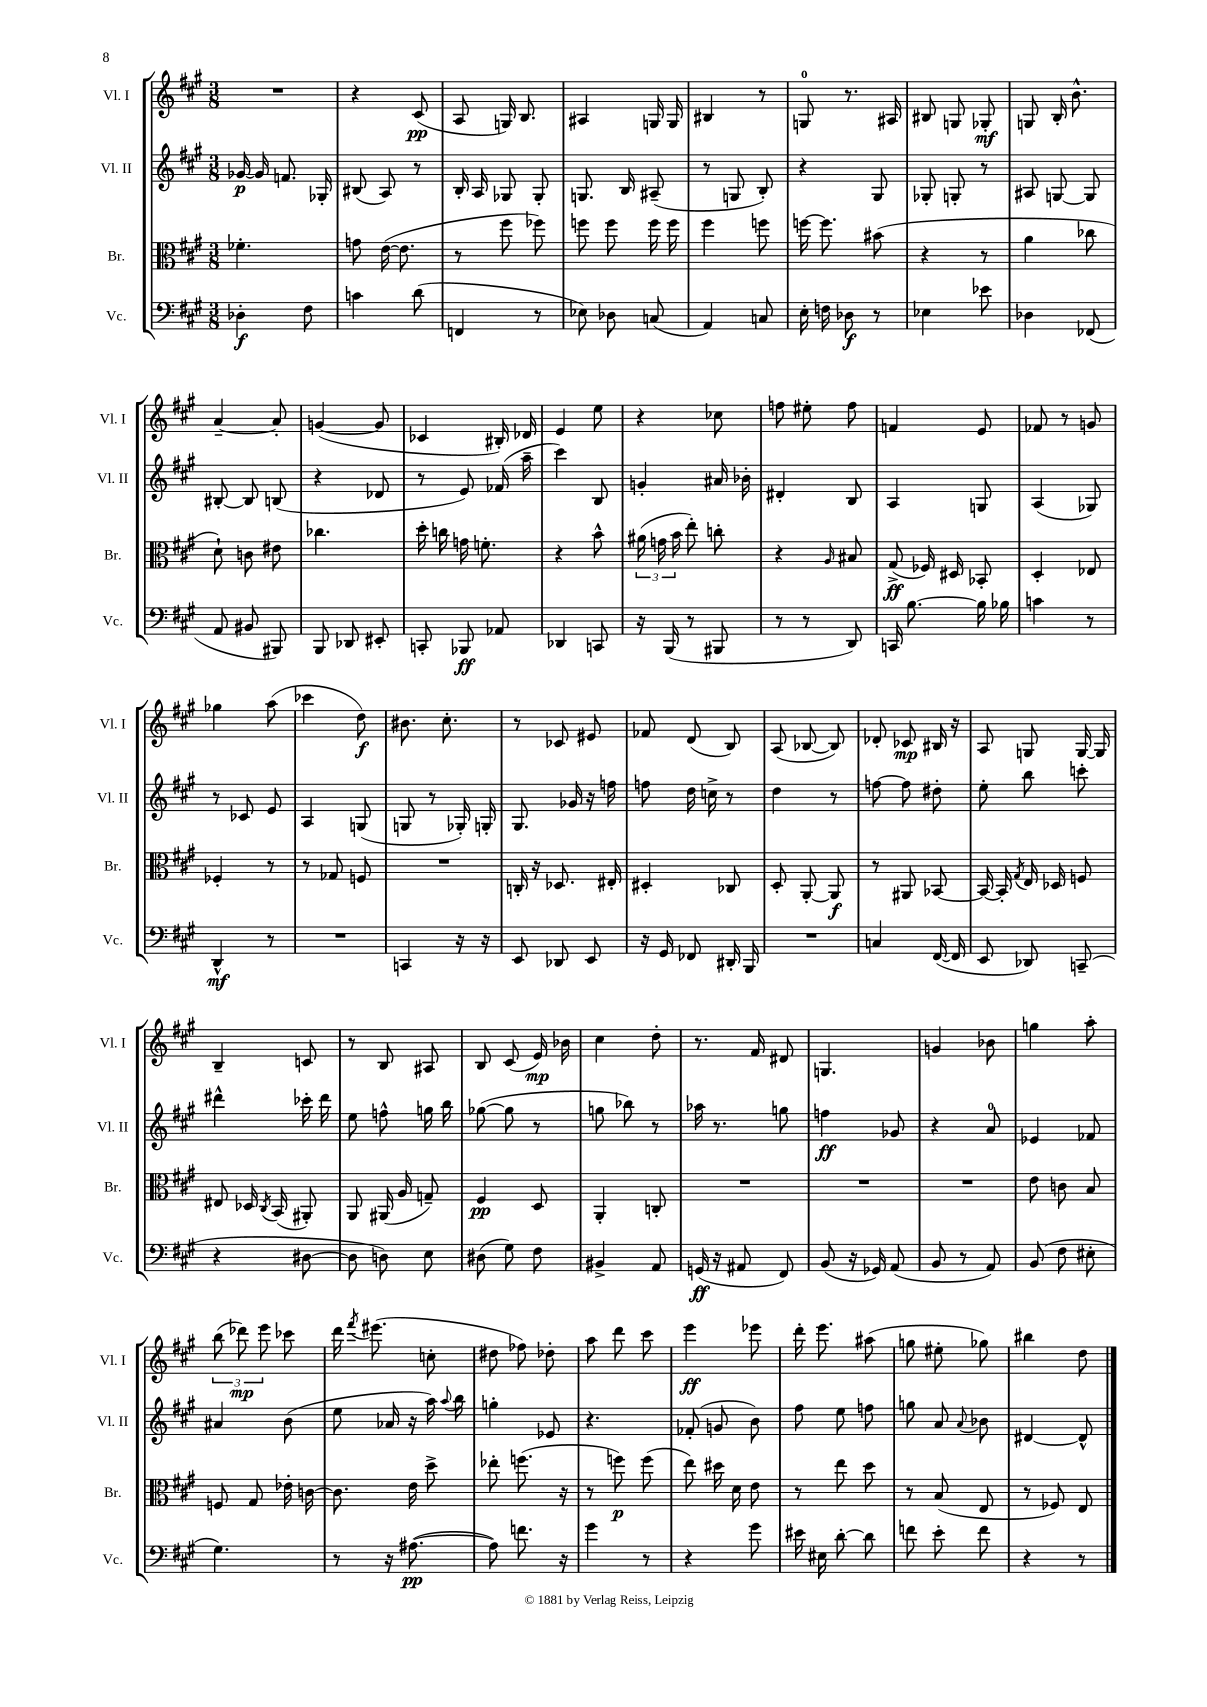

**kern	**kern	**kern	**kern
*staff4	*staff3	*staff2	*staff1
*clefF4	*clefC3	*clefG2	*clefG2
*k[f#c#g#]	*k[f#c#g#]	*k[f#c#g#]	*k[f#c#g#]
*M3/8	*M3/8	*M3/8	*M3/8
4D-'	4.f-'	[16g-	4.r
.	.	16g-]	.
.	.	8.f	.
8F#	.	.	.
.	.	16G-'	.
=	=	=	=
4c	8g	(8B#	4r
.	([16e	8A)	.
.	8.e]	.	.
(8d	.	8r	(8c#
=	=	=	=
4FF	8r	16B'	8A
.	.	16A	.
.	8ff#	8G-	16G)
.	.	.	8.B
8r	8ff-)	8G-'	.
=	=	=	=
8E-)	8ff	8.G	4A#
8D-	8ff	.	.
.	.	16B	.
(8C	16ff	(8A#~	16G
.	16ff	.	16G
=	=	=	=
4AA)	4ff#	8r	4B#
.	.	8G	.
8C	8ff	8B')	8r
=	=	=	=
16E'	[16ff	4r	8G
16F	8.ff]	.	.
8D-	.	.	8.r
8r	(8b#	8G#	.
.	.	.	16A#
=	=	=	=
4E-	4r	8G-'	8B#
.	.	8G'	8G
8e-	8r	8r	8G-'
=	=	=	=
4D-	4a	8A#	8G
.	.	[8G	16B'
.	.	.	8.b^^
(8FF-	8cc-	8G]	.
=	=	=	=
8AA	8d`)	[8B#'	[4a~
8BB#	8c	8B#]	.
8BBB#)	8e#	(8B	8a']
=	=	=	=
8BBB	4.cc-	4r	([4g
8DD-	.	.	.
8EE#'	.	8d-	8g]
=	=	=	=
8CC'	16dd'	8r	4c-
.	16cc	.	.
8BBB-	16g	8e)	.
.	8.f'	.	.
8AA-	.	(16f-	16B#')
.	.	16aa~	16d-
=	=	=	=
4DD-	4r	4ccc#)	4e
8CC	8b^^	8B	8ee
=	=	=	=
16r	(24a#	4g'	4r
.	24g	.	.
(16BBB	.	.	.
.	24b	.	.
8r	8ee')	.	.
8BBB#	8cc'	16a#	8cc-
.	.	16b-'	.
=	=	=	=
8r	4r	4d#'	8ff
8r	.	.	8ee#'
.	16qqA	.	.
8DD)	8B#	8B	8ff
=	=	=	=
16CC	(8G#^	4A	4f
[8.B	.	.	.
.	16F-)	.	.
.	16D#	.	.
16B]	8BB-'	8G	8e
16B-	.	.	.
=	=	=	=
4c	4D'	(4A	8f-
.	.	.	8r
8r	8E-	8G-)	8g
=	=	=	=
4DD^^	4F-'	8r	4gg-
.	.	8c-	.
8r	8r	8e	(8aa
=	=	=	=
4.r	8r	4A	4ccc-
.	8G-	.	.
.	8F	(8G	8dd)
=	=	=	=
4CC	4.r	8G	8.b#
.	.	8r	.
.	.	.	8.cc#'
16r	.	16G-')	.
16r	.	16G'	.
=	=	=	=
8EE	16C'	8.G#	8r
.	16r	.	.
8DD-	8.D-	.	8c-
.	.	16g-	.
8EE	.	16r	8e#
.	16E#'	16ff	.
=	=	=	=
16r	4D#'	8ff	8f-
16GG#	.	.	.
8FF-	.	16dd	(8d
.	.	16cc^	.
16DD#'	8C-	8r	8B)
16BBB	.	.	.
=	=	=	=
4.r	8D'	4dd	(8A
.	[8AA'	.	[8B-
.	8AA]	8r	8B-])
=	=	=	=
4C	8r	[8ff	8d-'
.	8AA#	8ff]	8c-
([16FF#	[8BB-	8dd#'	16B#
16FF#]	.	.	16r
=	=	=	=
8EE	16BB-_	8ee'	8A
.	16BB-']	.	.
.	8qG#	.	.
8DD-)	16E	8bb	8G
.	16D-	.	.
(8CC~	8F	8ccc'	[16G
.	.	.	16G]
=	=	=	=
4r	8E#	4ddd#^^	4B~
.	16D-	.	.
.	8qC#	.	.
.	(16BB	.	.
[8D#	8AA#')	16ccc-'	8c
.	.	16ddd#	.
=	=	=	=
8D#]	8AA	8ee	8r
8D)	(16AA#	8ff^^	8B
.	16A	.	.
8E	8G~)	16gg	8A#
.	.	16bb	.
=	=	=	=
(8D#	4F#	([8gg-	8B
8G#)	.	8gg-]	(8c#
8F#	8D	8r	16e)
.	.	.	16b-
=	=	=	=
4BB#^	4AA'	8gg	4cc#
.	.	8bb-)	.
8AA	8C'	8r	8dd'
=	=	=	=
(16GG	4.r	16aa-	8.r
16r	.	8.r	.
8AA#	.	.	.
.	.	.	16f#
8FF#)	.	8gg	8d#
=	=	=	=
(8BB	4.r	4ff	4.G
16r	.	.	.
16GG-)	.	.	.
(8AA	.	8g-	.
=	=	=	=
8BB	4.r	4r	4g
8r	.	.	.
8AA)	.	8a	8b-
=	=	=	=
(8BB	8e	4e-	4gg
8F#	8c	.	.
8E#'	8B	8f-	8aa'
=	=	=	=
4.G#)	8F	4a#	(12bb
.	.	.	12ddd-)
.	8G#	.	.
.	.	.	12eee
.	16e-'	(8b	8ccc-
.	[16c	.	.
=	=	=	=
8r	8.c]	8ee	16ddd
.	.	.	8qfff#
.	.	.	(8.eee#
16r	.	16a-	.
([8.A#	16e	16r	.
.	8dd^	16aa)	8cc'
.	.	8qqaa	.
.	.	16bb	.
=	=	=	=
8A#])	8ee-'	4gg'	8dd#
8.f	(8.ff	.	8ff-)
.	.	8e-	8dd-'
16r	16r	.	.
=	=	=	=
4g#	8r	4.r	8aa
.	8ff)	.	8ddd
8r	(8ff	.	8ccc#
=	=	=	=
4r	8ee)	(8f-'	4eee
.	16dd#	8g	.
.	16d	.	.
8g#	8e	8b)	8eee-
=	=	=	=
16e#	8r	8ff#	16ddd'
16E#	.	.	8.eee
[8d'	8ee	8ee	.
8d]	8dd	8ff	(8aa#
=	=	=	=
8f	8r	8gg	8gg
8e'	(8B	8a	8ee#'
.	.	8qqa	.
8f	8E	8b-	8gg-)
=	=	=	=
4r	8r	[4d#	4bb#
.	8F-)	.	.
8r	8E	8d#^^]	8dd
==	==	==	==
*-	*-	*-	*-
